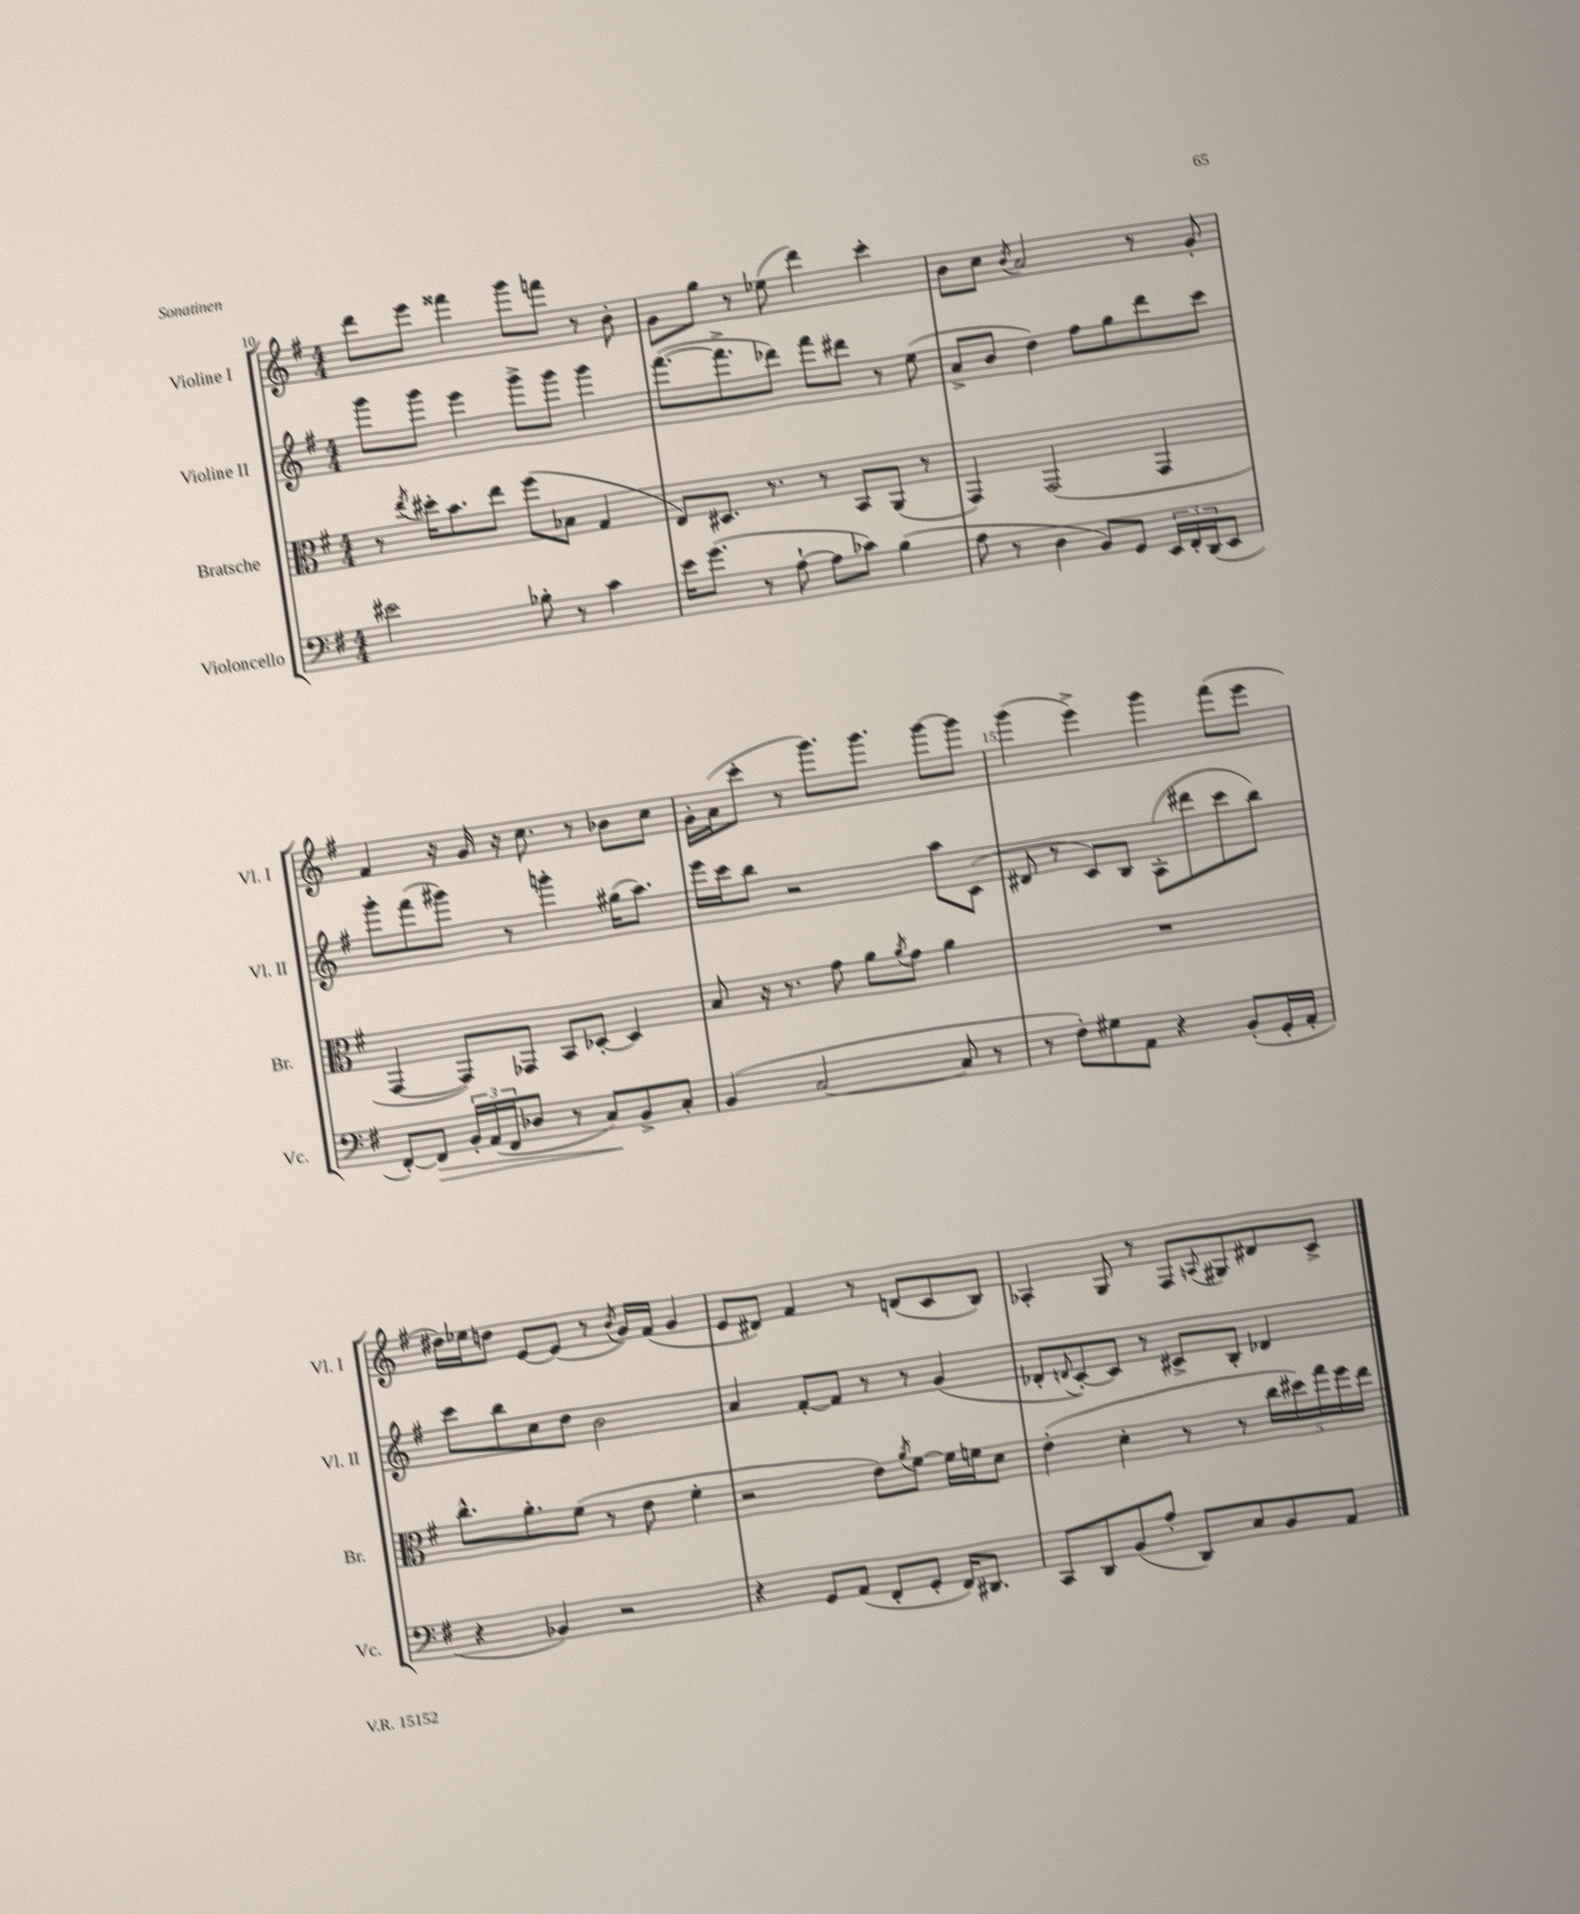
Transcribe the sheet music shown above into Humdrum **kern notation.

**kern	**dynam	**kern	**kern	**kern
*part4	*part4	*part3	*part2	*part1
*staff4	*staff4	*staff3	*staff2	*staff1
*I"Violoncello	*	*I"Bratsche	*I"Violine II	*I"Violine I
*I'Vc.	*	*I'Br.	*I'Vl. II	*I'Vl. I
*clefF4	*	*clefC3	*clefG2	*clefG2
*k[f#]	*	*k[f#]	*k[f#]	*k[f#]
*M4/4	*	*M4/4	*M4/4	*M4/4
=10	=10	=10	=10	=10
2e#X\	.	8r	8ggg\L	8ddd\L
.	.	8qee/	.	.
.	.	16dd#X'\KL	8ggg\J	8eee\J
.	.	8.b\	.	.
.	.	.	4eee\	4fff##X\
.	.	8ee\J	.	.
8B-X'\	.	(8ff#\L	8ggg^\L	8ggg\L
8r	.	8B-X\J	8ggg\J	8fffn\J
4c\	.	4G/	4ggg\	8r
.	.	.	.	8b'\
=11	=11	=11	=11	=11
16e\KL	.	8E/L)	([8.fff#\L	8g\L
(8.g\J	.	.	.	.
.	.	8.D#X/J	.	8gg\J
.	.	.	8.fff#^\]	.
8r	.	.	.	8r
.	.	8.r	.	.
[8A`\	.	.	8ddd-X\J)	(8ee-X\
8A\L]	.	8r	8fff#\L	4ddd\)
8c-X\J)	.	8BB/L	8ddd#X\J	.
(4B\	.	(8AA/J	8r	4ccc'\
.	.	8r	(8ee\	.
=12	=12	=12	=12	=12
8A\	.	4GG/)	8a^/L	8b\L
8r	.	.	8b/J	8cc\J
.	.	.	.	8qb/
4D\	.	(2GG/	4dd\)	2a/
8BB/L)	.	.	8ff#\L	.
8GG/J	.	.	8gg\	.
24EE/LL	.	4GG/	8ddd\	8r
24FF#'/	.	.	.	.
(24DD/J	.	.	.	.
8EE/J	.	.	8ccc\J	8g'/
!!LO:LB:g=z
=13	=13	=13	=13	=13
[8FF#'/L)	.	[4GG/	8ggg'\L	4f#/
!	!LO:HP:b	!	!	!
8FF#/J]	>	.	(8fff#\	.
24BB'/LL	.	8GG/L])	8ggg#X\J)	16r
(24AA/	.	.	.	.
.	.	.	.	16g/
24FF#/J	.	.	.	.
8D-X/J	.	8GG-X/J	8r	16r
.	.	.	.	8.cc\
8r	.	8BB/L	4gggn'\	.
8C/L)	.	[8D-X'/J	.	8r
8BB^/	]	4D-/]	(16gg#X\KL	8b-X\L
.	.	.	8.aa\J)	.
8C'/J	.	.	.	8cc\J
=14	=14	=14	=14	=14
(4BB/	.	8B/	16eee\LL	16g'\LL
.	.	.	16ccc\J	(16a\J
.	.	16r	8bb\J	8ccc'\J
.	.	8.r	.	.
[2C/	.	.	2r	8r
.	.	8g\	.	8.ggg\L)
.	.	8a\L	.	.
.	.	.	.	8.ggg\J
.	.	8qa/	.	.
.	.	8g\J	.	.
8C/]	.	4a\	8aa\L	[8ggg\L
8r	.	.	(8c\J	8ggg\J]
=15	=15	=15	=15	=15
8r	.	1r	8d#X/	(4ggg\
8F#'\L)	.	.	8r	.
8G#X\	.	.	8c/L)	4eee^\)
8AA\J	.	.	8B/J	.
4r	.	.	(8A'\L	4ggg\
.	.	.	8ddd#X\	.
(8BB'/L	.	.	8ccc\	(8fff#\L
16GG'/L	.	.	8bb\J)	8eee\J
16AA'/JJ	.	.	.	.
!!LO:LB:g=z
=16	=16	=16	=16	=16
4r	.	8.cc^^\L	8ccc\L	16dd#X\LL)
.	.	.	.	16ee-X\J
.	.	.	8bb\	8ddn\J
.	.	8.a'\	.	.
4BB-X/)	.	.	8cc\	[8e/L
.	.	(8f#\J	8dd\J	(8e/J]
2r	.	8r	2b\	8r
.	.	.	.	8qb/
.	.	8e\	.	16g/LL)
.	.	.	.	(16f#/JJ
.	.	4f#'\	.	4g/
=17	=17	=17	=17	=17
4r	.	2r	4a/	8e/L
.	.	.	.	8d#X/J)
8GG/L	.	.	[8f#'/L	4f#/
(8AA/J	.	.	8f#/J]	.
8FF#'/L	.	8e\L)	8r	8r
.	.	8qa/	.	.
8GG'/J	.	[8f#\J	8r	(8dn/L
16FF#/KL)	.	16f#\LL]	(4g/	8c/
8.DD#X/J	.	16fn\J	.	.
.	.	8d\J	.	8B/J)
=18	=18	=18	=18	=18
8CC/L	.	(4e'\	8d-X'/L	4A-X'/
.	.	.	8qqdn/	.
8DD/	.	.	[8c'/)	.
(8BB/	.	4d'\	8c/J]	8G/
8A'/J	.	.	8r	8r
8DD/L)	.	8r	8c#X^/L	8F#/L
.	.	.	.	8qqAn/
8C/	.	8r	8B'/J	8G#X/
8BB/	.	20cc\LL	4d-X/	8d#X/
.	.	20dd#X\)	.	.
.	.	20gg\	.	.
8AA/J	.	.	.	8c^/J
.	.	20ff#\	.	.
.	.	20ee\JJ	.	.
==	==	==	==	==
*-	*-	*-	*-	*-
